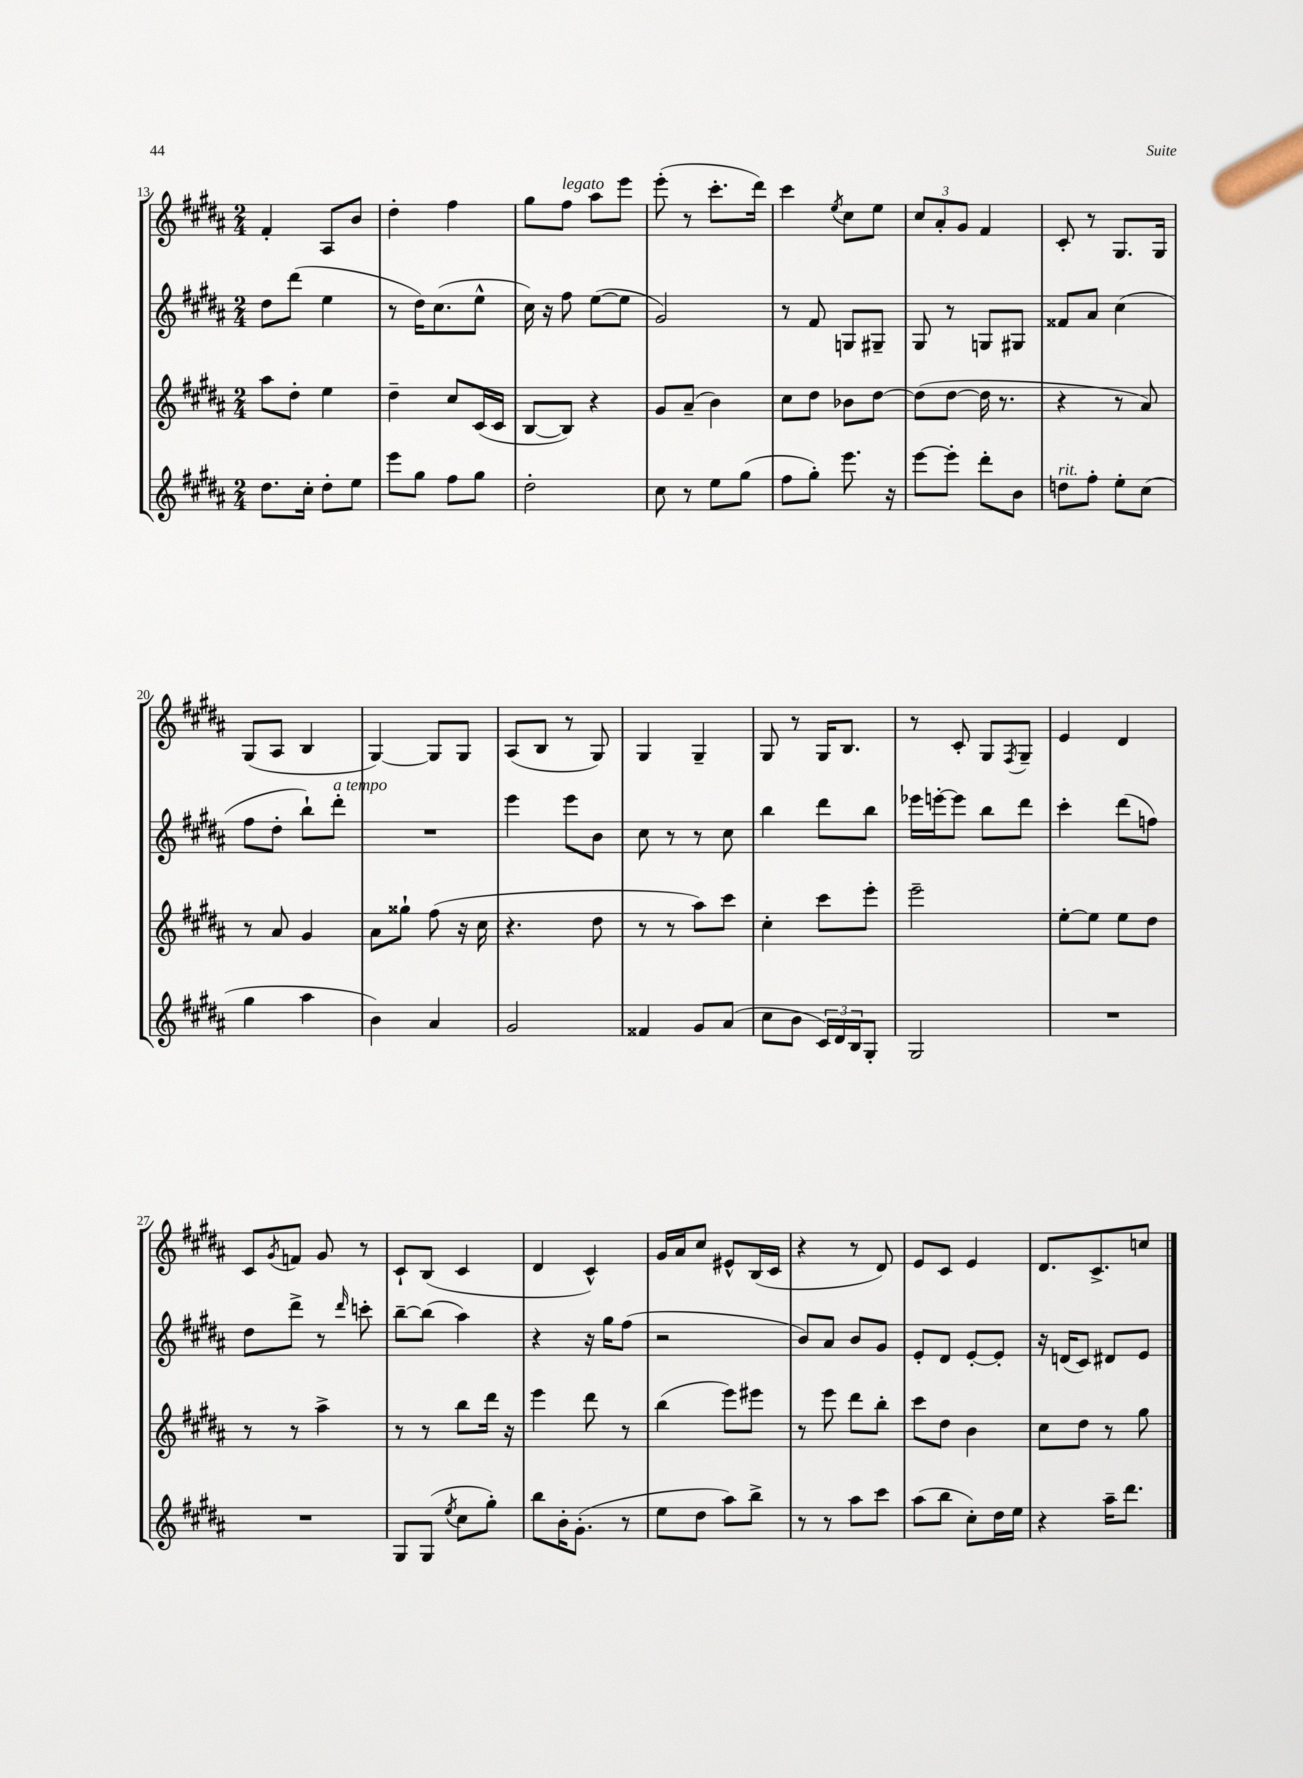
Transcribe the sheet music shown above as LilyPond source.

<<
\new StaffGroup <<
\new Staff = "s0" {
    \clef treble \key b \major \numericTimeSignature \time 2/4
    fis'4-. ais8 b'8 |
    dis''4-. fis''4 |
    gis''8 fis''8^\markup { \italic "legato" } ais''8 e'''8 |
    e'''8-.( r8 cis'''8.-. dis'''16) |
    cis'''4 \acciaccatura { e''8 } cis''8 e''8 |
    \tuplet 3/2 { cis''8 ais'8-. gis'8 } fis'4 |
    cis'8-. r8 gis8. gis16 |
    gis8( ais8 b4 |
    gis4~) gis8 gis8 |
    ais8( b8 r8 gis8) |
    gis4 gis4-- |
    gis8 r8 gis16 b8. |
    r8 cis'8-. gis8 \acciaccatura { fis8 } gis8-- |
    e'4 dis'4 |
    cis'8 \acciaccatura { gis'8 } f'8 gis'8 r8 |
    cis'8-! b8( cis'4 |
    dis'4 cis'4-^) |
    gis'16 ais'16 cis''8 eis'8-^ b16( cis'16 |
    r4 r8 dis'8) |
    e'8 cis'8 e'4 |
    dis'8. cis'8.-> c''8 \bar "|." |
}
\new Staff = "s1" {
    \clef treble \key b \major \numericTimeSignature \time 2/4
    dis''8 dis'''8( e''4 |
    r8 dis''16) cis''8.( e''8-^ |
    cis''16) r16 fis''8 e''8~( e''8 |
    gis'2) |
    r8 fis'8 g8 gis8-- |
    gis8 r8 g8 gis8 |
    fisis'8 ais'8 cis''4( |
    fis''8 dis''8-. b''8-!) dis'''8-.^\markup { \italic "a tempo" } |
    R2 |
    e'''4 e'''8 b'8 |
    cis''8 r8 r8 cis''8 |
    b''4 dis'''8 b''8 |
    ees'''16 e'''16~-. e'''8 b''8 dis'''8 |
    cis'''4-. dis'''8( f''8) |
    dis''8 dis'''8-> r8 \grace { dis'''16 } c'''8-. |
    b''8~-- b''8( ais''4) |
    r4 r16 gis''16 fis''8( |
    r2 |
    b'8) ais'8 b'8 gis'8 |
    e'8-. dis'8 e'8~-. e'8-. |
    r16 d'16( cis'8) dis'8 e'8 \bar "|." |
}
\new Staff = "s2" {
    \clef treble \key b \major \numericTimeSignature \time 2/4
    ais''8 dis''8-. e''4 |
    dis''4-- cis''8 cis'16( cis'16 |
    b8~ b8) r4 |
    gis'8 ais'8--( b'4) |
    cis''8 dis''8 bes'8 dis''8~ |
    dis''8( dis''8~ dis''16 r8. |
    r4 r8 ais'8) |
    r8 ais'8 gis'4 |
    ais'8 gisis''8-! fis''8( r16 cis''16 |
    r4. dis''8 |
    r8 r8 ais''8) cis'''8 |
    cis''4-. cis'''8 e'''8-. |
    e'''2-- |
    e''8~-. e''8 e''8 dis''8 |
    r8 r8 ais''4-> |
    r8 r8 b''8 dis'''16 r16 |
    e'''4 dis'''8 r8 |
    b''4( e'''8) eis'''8 |
    r8 e'''8 dis'''8 b''8-. |
    cis'''8 dis''8 b'4 |
    cis''8 dis''8 r8 gis''8 \bar "|." |
}
\new Staff = "s3" {
    \clef treble \key b \major \numericTimeSignature \time 2/4
    dis''8. cis''16-. dis''8-. e''8 |
    e'''8 gis''8 fis''8 gis''8 |
    dis''2-. |
    cis''8 r8 e''8 gis''8( |
    fis''8 gis''8-.) e'''8. r16 |
    e'''8~ e'''8-. dis'''8-. b'8 |
    d''8^\markup { \italic "rit." } fis''8-. e''8-. cis''8( |
    gis''4 ais''4 |
    b'4) ais'4 |
    gis'2 |
    fisis'4 gis'8 ais'8( |
    cis''8 b'8 \tuplet 3/2 { cis'16) dis'16 b16 } gis8-. |
    gis2 |
    R2 |
    R2 |
    gis8 gis8( \acciaccatura { e''8 } cis''8 gis''8-.) |
    b''8 b'16-. gis'8.-.( r8 |
    e''8 dis''8 ais''8) b''8-> |
    r8 r8 ais''8 cis'''8 |
    ais''8( b''8 cis''8-.) dis''16 e''16 |
    r4 ais''16-- dis'''8. \bar "|." |
}
>>
>>
\layout { \context { \Score currentBarNumber = #13 } }
